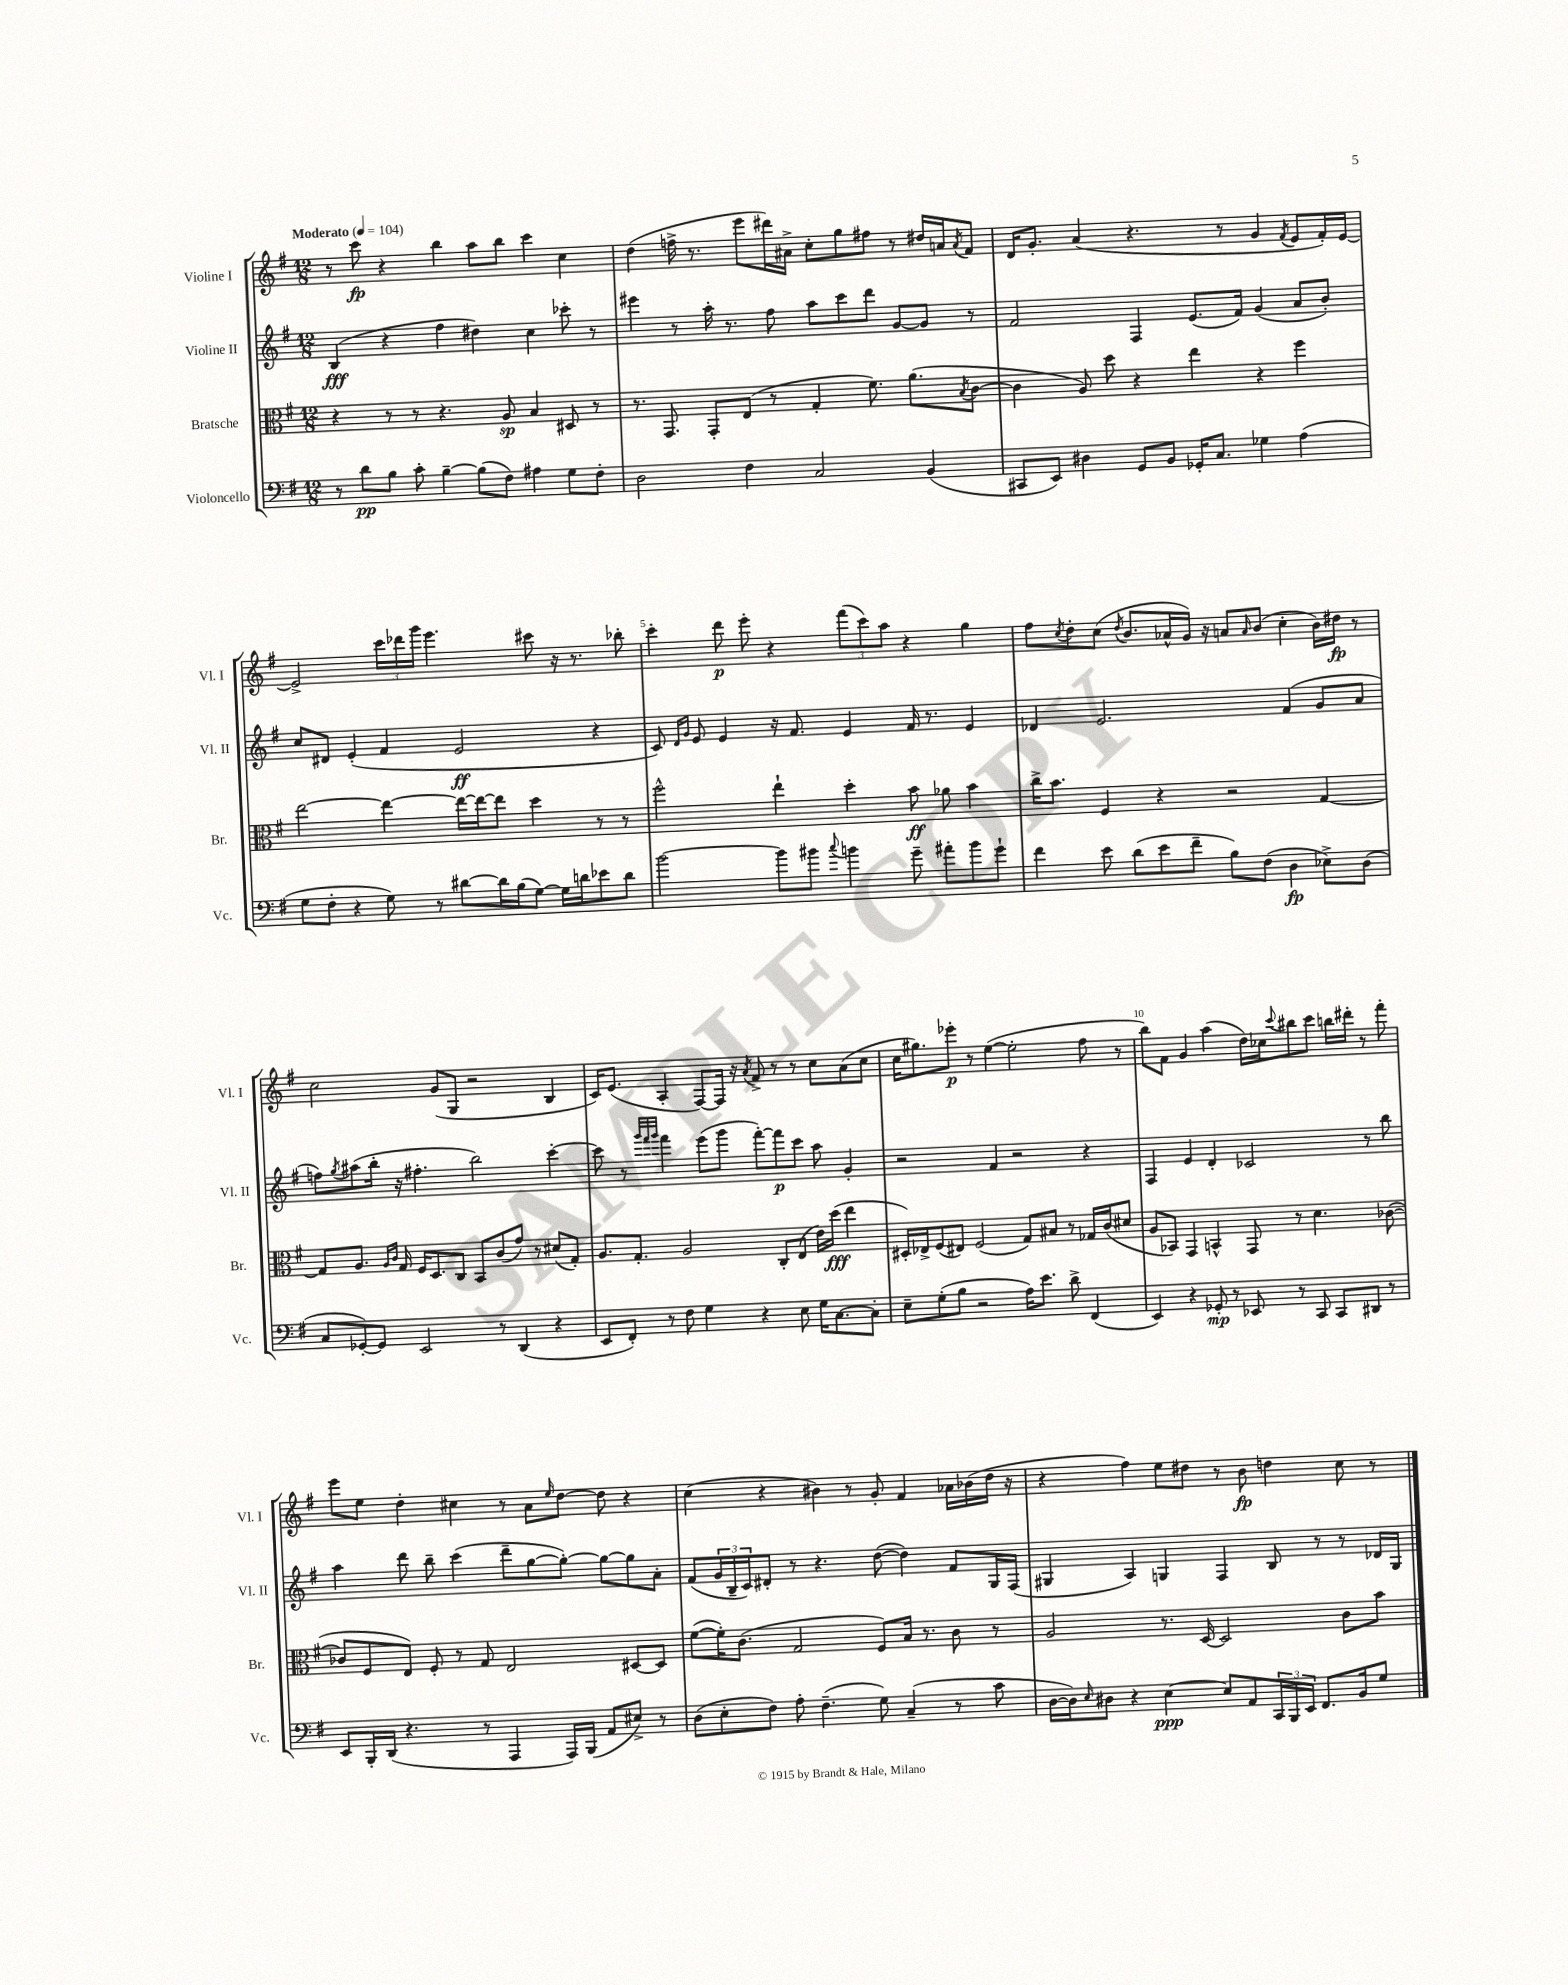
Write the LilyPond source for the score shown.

<<
\new StaffGroup <<
\new Staff = "s0" \with { instrumentName = "Violine I" shortInstrumentName = "Vl. I" } {
    \clef treble \key g \major \numericTimeSignature \time 12/8 \tempo "Moderato" 4 = 104
    r8 c'''8\fp r4 b''4 a''8 b''8 c'''4 c''4 |
    d''4( f''16-> r8. e'''8 dis'''16) ais'16-> c''8-. g''8 fis''8 r8 dis''16 a'16 \acciaccatura { a'8 } fis'8 |
    d'16 g'8.-. a'4( r4. r8 g'4 \acciaccatura { fis'8 } e'8 fis'16-.) e'16~ |
    e'2-> \tuplet 3/2 { c'''16 des'''16 g'''16 } e'''4. cis'''8 r16 r8. bes''8-. |
    c'''4-. d'''8\p e'''8-. r4 \tuplet 3/2 { fis'''8( c'''8) a''8 } r4 g''4 |
    fis''8 \acciaccatura { c''8 } d''8-. c''8( \acciaccatura { d''8 } b'8. aes'16-^ g'16) r16 a'8 \grace { a'16 } b'8( c''4-. b'16) dis''16\fp r8 |
    c''2 g'8( g8 r2 b4 |
    c'16) e'8.( a4-. fis8~) fis16 r16 \acciaccatura { a'8 } fis'8-> r8 r8 c''8 a'8( c''8 |
    c''16 gis''8.) ees'''8-.\p r8 e''4~( e''2-. fis''8 r8 |
    b''8) fis'8 g'4 a''4( d''16) ces''16 \appoggiatura { c'''8 } bis''8 c'''8 b''16 dis'''16-. r8 fis'''8-. |
    e'''8 e''8 d''4-. cis''4 r8 a'8 \grace { e''16 } d''8~ d''8 r4 |
    c''4( r4 bis'4) r8 g'8-. fis'4 aes'16 bes'16( d''16 r16 |
    r4 fis''4) e''8 dis''8 r8 b'8\fp d''4 c''8 r8 \bar "|." |
}
\new Staff = "s1" \with { instrumentName = "Violine II" shortInstrumentName = "Vl. II" } {
    \clef treble \key g \major \numericTimeSignature \time 12/8
    b4\fff( r4 fis''4 dis''4) c''4 ces'''8-. r8 |
    eis'''4 r8 a''16-. r8. fis''8 a''8 c'''8 d'''8 g'8~ g'8 r8 |
    fis'2 fis4 e'8.( fis'16) g'4( a'8 b'8-.) |
    c''8 dis'8 e'4-.( fis'4 e'2\ff r4 |
    c'8) \grace { d'16 g'16 } e'8 e'4 r16 fis'8. e'4 fis'16 r8. e'4 |
    des'4 e'2. fis'4( g'8 a'8 |
    f''8) \acciaccatura { g''8 } ais''8( b''16-. r16 fis''4.-. b''2) c'''4~-. |
    c'''8 r8 \grace { g'''32 fis'''32 g'''32 } fis'''4 e'''8( g'''8 fis'''8~-.) fis'''8\p c'''8 a''8 g'4-. |
    r2 fis'4 r2 r4 |
    fis4 e'4 d'4-. ces'2 r8 b''8 |
    a''4 d'''8 b''8-- c'''4( d'''8-- g''8~ g''8~-.) g''8~ g''8 a'8-. |
    fis'8( \tuplet 3/2 { g'16 b16-- c'16) } dis'8-. r8 r4. d''8~( d''4) fis'8 g16 fis16( |
    gis4 a4) g4 fis4 b8 r8 r8 des'16 g16 \bar "|." |
}
\new Staff = "s2" \with { instrumentName = "Bratsche" shortInstrumentName = "Br." } {
    \clef alto \key g \major \numericTimeSignature \time 12/8
    r4 r8 r8 r4. a8\sp b4 dis8 r8 |
    r8. g,8. g,8-. e8( r8 g4-. fis'8.) a'8.( \acciaccatura { b8 } c'8~ |
    c'4 a8) d''8 r4 e''4 r4 fis''4 |
    e''2~ e''4~ e''16~ e''16~ e''8 d''4 r8 r8 |
    fis''2-^ e''4-! d''4-. b'8\ff aes'8 b'4 |
    c''16-> b'8. fis4 r4 r2 g4~ |
    g8 a8. \grace { a16 c'16 } g16 fis16 d8. c8 b,8 c'8( g'8) r8 dis'8( g8-.) |
    a8. g8.-. a2 c8-. e8( e'16) d''16\fff( e''4 |
    dis16-.) ees16-> fis8( eis8) fis2( g8) bis8 r8 ges16 c'16( dis'8 |
    a8 bes,8) g,4 b,4-^ g,8 r8 d'4. ces'8~( |
    ces'8 fis8 e8) fis8-. r8 g8 e2 dis8~ dis8 |
    fis'8~( fis'16-.) c'8.( g2 fis8) b16 r8. c'8 r8 |
    a2 r8. d16~ d2 c'8 b'8 \bar "|." |
}
\new Staff = "s3" \with { instrumentName = "Violoncello" shortInstrumentName = "Vc." } {
    \clef bass \key g \major \numericTimeSignature \time 12/8
    r8 d'8\pp b8 c'8-. b4~-- b8( fis8) ais4 g8 fis8-. |
    d2 fis4 c2 b,4( |
    cis,8 e,8) dis4 g,8 b,8 ges,16-. c8. ges4 a4( |
    g8 fis8-. r4 g8) r8 dis'8~ dis'16 b16( g8~) g16 d'16 ees'8 d'8 |
    b'2~ b'8 bis'8 \appoggiatura { c''8 } b'4 g'8-- ais'8-. b'8 g'8-! |
    fis'4 e'8 d'8( e'8 fis'8-- b8) fis8( d4\fp ees8->) d8( |
    c8 ges,8~-.) ges,8 e,2 r8 d,4( r4 |
    e,8 fis,8-.) r8 fis8 g4 r4 e8 g16 c8.~ c8-. |
    e8-- g8-.( b8 r2 a16) e'8. d'8-> fis,4( |
    e,4) r4 ges,8-.\mp r8 ees,8 r8 c,8 c,8 dis,8 r8 |
    e,8 b,,16-. d,16( r4. r8 a,,4 a,,16) b,,16( a,8 eis8->) r8 |
    d8( e8-. fis8) a8-. fis4.--( g8) c4--( r8 c'8 |
    d16~ d16) \grace { e16 } dis8 r4 e4~\ppp e8 a,8 \tuplet 3/2 { c,16 b,,16 e,16 } fis,8. b,16 g8 \bar "|." |
}
>>
>>
\layout { \context { \Score \override BarNumber.break-visibility = ##(#f #t #t) barNumberVisibility = #(every-nth-bar-number-visible 5) } }
